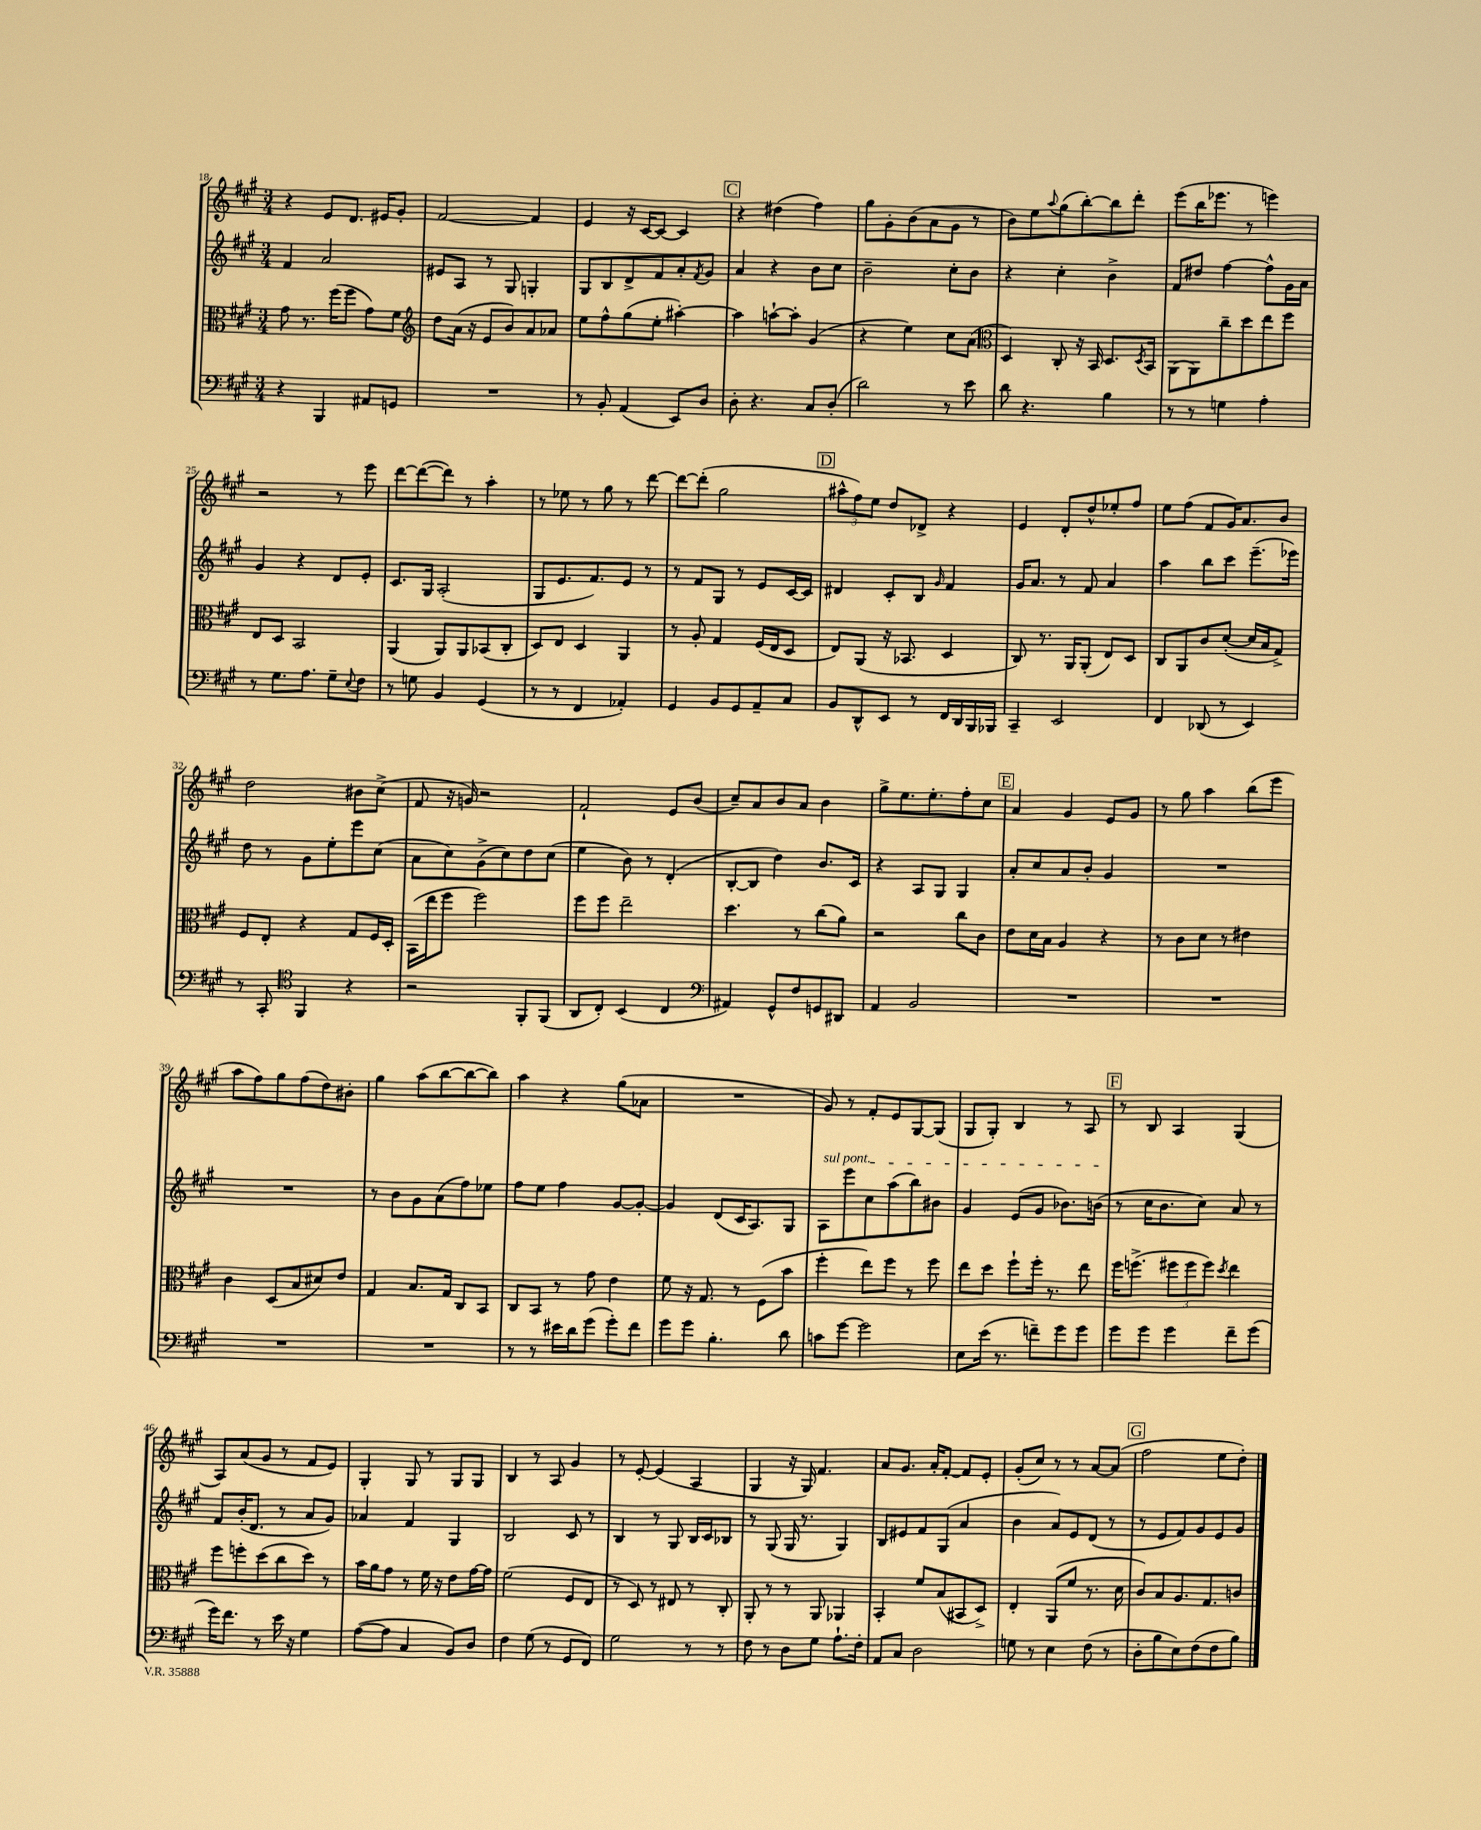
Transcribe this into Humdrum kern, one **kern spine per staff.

**kern	**kern	**kern	**kern
*staff4	*staff3	*staff2	*staff1
*clefF4	*clefC3	*clefG2	*clefG2
*k[f#c#g#]	*k[f#c#g#]	*k[f#c#g#]	*k[f#c#g#]
*M3/4	*M3/4	*M3/4	*M3/4
4r	8g#	4f#	4r
.	8.r	.	.
4BBB	.	2a	8e
.	(16ff#	.	.
.	8ff#	.	8.d
8AA#	8g#)	.	.
.	.	.	16e#
8GG	8f#	.	8g#'
=	=	=	=
*	*clefG2	*	*
2.r	8dd	8e#	[2f#
.	(16a	8A	.
.	16r	.	.
.	8e	8r	.
.	8b)	8G#	.
.	8a	4G'	4f#]
.	8a-	.	.
=	=	=	=
8r	8ee	8G#	4e
8BB'	8ff#^^	8B	.
(4AA	(8gg#	8d^	16r
.	.	.	[16c#
.	8ee'	8f#	8c#_
8EE)	[4aa#')	8a'	4c#]
.	.	8qf#	.
8D	.	8g#	.
=	=	=	=
8D'	4aa#]	4a	4r
4.r	.	.	.
.	[8aa`	4r	(4dd#
.	8aa']	.	.
8C#	(4g#	8b	4ff#)
(8D'	.	8cc#	.
=	=	=	=
2d)	4r	2b~	8gg#
.	.	.	8g#'
.	4ee)	.	(8b
.	.	.	8a
8r	8cc#	8cc#'	8g#
8e	(8a	8b	8r
=	=	=	=
*	*clefC3	*	*
8d	4D)	4r	8b)
4.r	.	.	8ee
.	.	.	8qqaa
.	8C#'	4cc#'	(8gg#
.	16r	.	[8bb')
.	16BB	.	.
4B	8.D	4b^	8bb]
.	.	.	8ddd'
.	8qD	.	.
.	16BB	.	.
=	=	=	=
8r	(8AA	8f#	(8eee
8r	8AA)	8dd#	16bb
.	.	.	8.eee-
4G	8cc#~	[4ff#	.
.	8dd	.	8r
4A'	8ee	8ff#^^]	4eee)
.	8ff#	16g#	.
.	.	16a	.
=	=	=	=
8r	8E	4g#	2r
8.G#	8D	.	.
.	2BB	4r	.
8.A	.	.	.
8G#~	.	8d	8r
8qqE	.	.	.
8F#	.	8e'	8eee
=	=	=	=
8r	(4AA	8.c#	[8ddd
8G	.	.	(8ddd_
.	.	16G#	.
4BB	8AA)	(2A'	8ddd])
.	8AA	.	8r
(4GG#	(8BB-	.	4aa'
.	8C#'	.	.
=	=	=	=
8r	8D)	8G#	8r
8r	8E	8.e	8ee-
4FF#	4D	.	8r
.	.	8.f#)	.
.	.	.	8gg#
4AA-')	4AA	8e	8r
.	.	8r	[8ddd
=	=	=	=
4GG#	8r	8r	8ddd_
.	8A'	8f#	(8ddd']
8BB	4G#	8G#	2gg#
8GG#	.	8r	.
8AA~	(16F#	8e	.
.	16E	.	.
8C#	8D	[16c#	.
.	.	16c#]	.
=	=	=	=
8BB	8E)	4d#	12aa#^^
.	.	.	12ff#)
8DD^^	(8AA	.	.
.	.	.	12ee
8EE	16r	8c#'	8dd
.	8.BB-	.	.
8r	.	8B	8d-^
.	.	16qqg#	.
16FF#	4D	4f#	4r
16DD	.	.	.
16BBB	.	.	.
16BBB-	.	.	.
=	=	=	=
4CC#~	8C#)	16g#	4e
.	.	8.a	.
.	8.r	.	.
2EE	.	8r	8d'
.	16AA	.	.
.	(8AA'	8f#	8dd^^
.	8E)	4a	8ee-'
.	8D	.	8ff#
=	=	=	=
4FF#	8C#	4aa	8ee
.	8AA	.	(8ff#
(8DD-	8c#	8bb	8f#
8r	([8d'	8ccc#	16g#)
.	.	.	8.a
4EE)	16d]	(8.eee~	.
.	16B	.	.
.	8G#^)	.	8b
.	.	16eee-)	.
=	=	=	=
8r	8F#	8dd	2dd
8CC#'	8E'	8r	.
*clefC4	*	*	*
4FF#	4r	8g#	.
.	.	8ee'	.
4r	8G#	8eee	8b#
.	16F#	(8cc#	(8cc#^
.	16D'	.	.
=	=	=	=
2r	(16BB	8a	8f#
.	16ee	.	.
.	8ff#	8cc#)	16r
.	.	.	16g)
.	2ff#)	(8g#^	2r
.	.	8cc#)	.
8FF#'	.	8dd	.
(8FF#	.	(8cc#	.
=	=	=	=
8AA	8ff#	4ee	2f#`
8C#')	8ff#	.	.
(4BB	2ee~	8b)	.
.	.	8r	.
4C#	.	(4d'	8e
.	.	.	(8b
=	=	=	=
*clefF4	*	*	*
4AA#)	4.dd	[8B'	8cc#~)
.	.	8B]	8a
8GG#^^	.	4dd)	8b
8F#	8r	.	8a
8GG	(8cc#	8.b	4b
8DD#	8a)	.	.
.	.	16c#	.
=	=	=	=
4AA	2r	4r	8gg#^
.	.	.	8.ee
2BB	.	8A	.
.	.	.	8.ee'
.	.	8G#	.
.	8cc#	4G#	8ff#'
.	8c#	.	8cc#
=	=	=	=
2.r	8e	8a'	4a
.	16d	8cc#	.
.	16B	.	.
.	4A	8a	4g#
.	.	8b'	.
.	4r	4g#	8e
.	.	.	8g#
=	=	=	=
2.r	8r	2.r	8r
.	8c#	.	8gg#
.	8d	.	4aa
.	8r	.	.
.	4e#	.	(8bb
.	.	.	8eee
=	=	=	=
2.r	4c#	2.r	8aa
.	.	.	8ff#)
.	(8D	.	8gg#
.	8B	.	(8ff#
.	8d#)	.	8dd)
.	8e	.	8b#'
=	=	=	=
2.r	4G#	8r	4gg#
.	.	8b	.
.	8.B	8g#	(8aa
.	.	(8a	[8bb
.	16G#	.	.
.	8C#	8ff#)	8bb_
.	8BB	8ee-	8bb])
=	=	=	=
8r	8C#	8ff#	4aa
8r	8BB	8ee	.
16e#	8r	4ff#	4r
16d	.	.	.
(8g#	8g#	.	.
8g#')	4e	[8g#	(8gg#
8f#	.	8g#'_	8a-
=	=	=	=
8g#	8f#	4g#]	2.r
8g#	16r	.	.
.	8.G#	.	.
4.B'	.	(8d	.
.	8r	16c#	.
.	.	8.A)	.
.	(8F#	.	.
8d	8b	8G#	.
=	=	=	=
8c	4ff#'	8A	8g#)
[8g#	.	8eee	8r
2g#]	8ee)	8cc#	8f#'
.	8ff#	(8aa	8e
.	8r	8bb)	[8G#
.	8ff#	8b#	(8G#]
=	=	=	=
8E	8ee	4g#	8G#
(16e	8dd	.	8G#')
8.r	.	.	.
.	8ff#`	(8e	4B
8f~)	16ff#'	8g#	.
.	8.r	.	.
8g#	.	8.b-)	8r
8g#	8ee	.	8A
.	.	(16b	.
=	=	=	=
8g#	16ff#	8r	8r
.	(8.ff^	.	.
8g#	.	16cc#	8B
.	.	8.b	.
4g#	12ff#	.	4A
.	12ff#	.	.
.	.	8cc#)	.
.	12ff#)	.	.
.	8qdd	.	.
8f#~	4ee	8a	(4G#
(8g#	.	8r	.
=	=	=	=
16g#)	8ff#	8f#	8A)
8.f#	.	.	.
.	8ff'	(16b'	(8a
.	.	8.d	.
8r	(8dd	.	8g#
16e	8cc#	8r	8r
16r	.	.	.
4G#	8dd)	8a	8f#
.	8r	8g#)	8e)
=	=	=	=
([8A	16b	4a-	4G#'
.	16a	.	.
8A]	8g#	.	.
4C#	8r	4f#	8G#
.	16f#	.	8r
.	16r	.	.
8BB)	8e	4G#	8G#
8D	[16g#	.	8G#
.	16g#]	.	.
=	=	=	=
4F#	(2f#	2B	4B
(8G#	.	.	8r
8r	.	.	8A
8GG#	8F#	8c#	4g#
8FF#)	8E	8r	.
=	=	=	=
2G#	8r	4B	8r
.	8D)	.	[8e'
.	8r	8r	(4e]
.	8E#	8G#	.
8r	8r	16B	4A
.	.	16c#	.
8r	8C#'	8B-	.
=	=	=	=
8F#	8AA'	8r	4G#
8r	8r	(8G#	.
8D	8r	16G#	16r
.	.	8.r	16G#)
8G#	8AA	.	4.f#
8.A`	4AA-	4G#)	.
16F#'	.	.	.
=	=	=	=
8AA	4BB'	8B	8a
8C#	.	8e#	8.g#
2D	8f#	8f#	.
.	.	.	16a'
.	(8B	(8G#	[8f#'
.	8BB#	4a	8f#]
.	8D^)	.	8e'
=	=	=	=
8G	4E'	4b	(8g#'
8r	.	.	8cc#)
4E	(8AA	8a)	8r
.	8f#	8e	8r
(8F#	8.r	(8d	[8a
8r	.	8r	(8a]
.	16d	.	.
=	=	=	=
8D'	8c#)	8r	2ff#
8B	8B	8e	.
8E)	8.A	8f#)	.
(8F#	.	8g#	.
.	8.G#	.	.
8F#	.	8e	8ee
8B)	8c	8g#	8dd')
==	==	==	==
*-	*-	*-	*-
